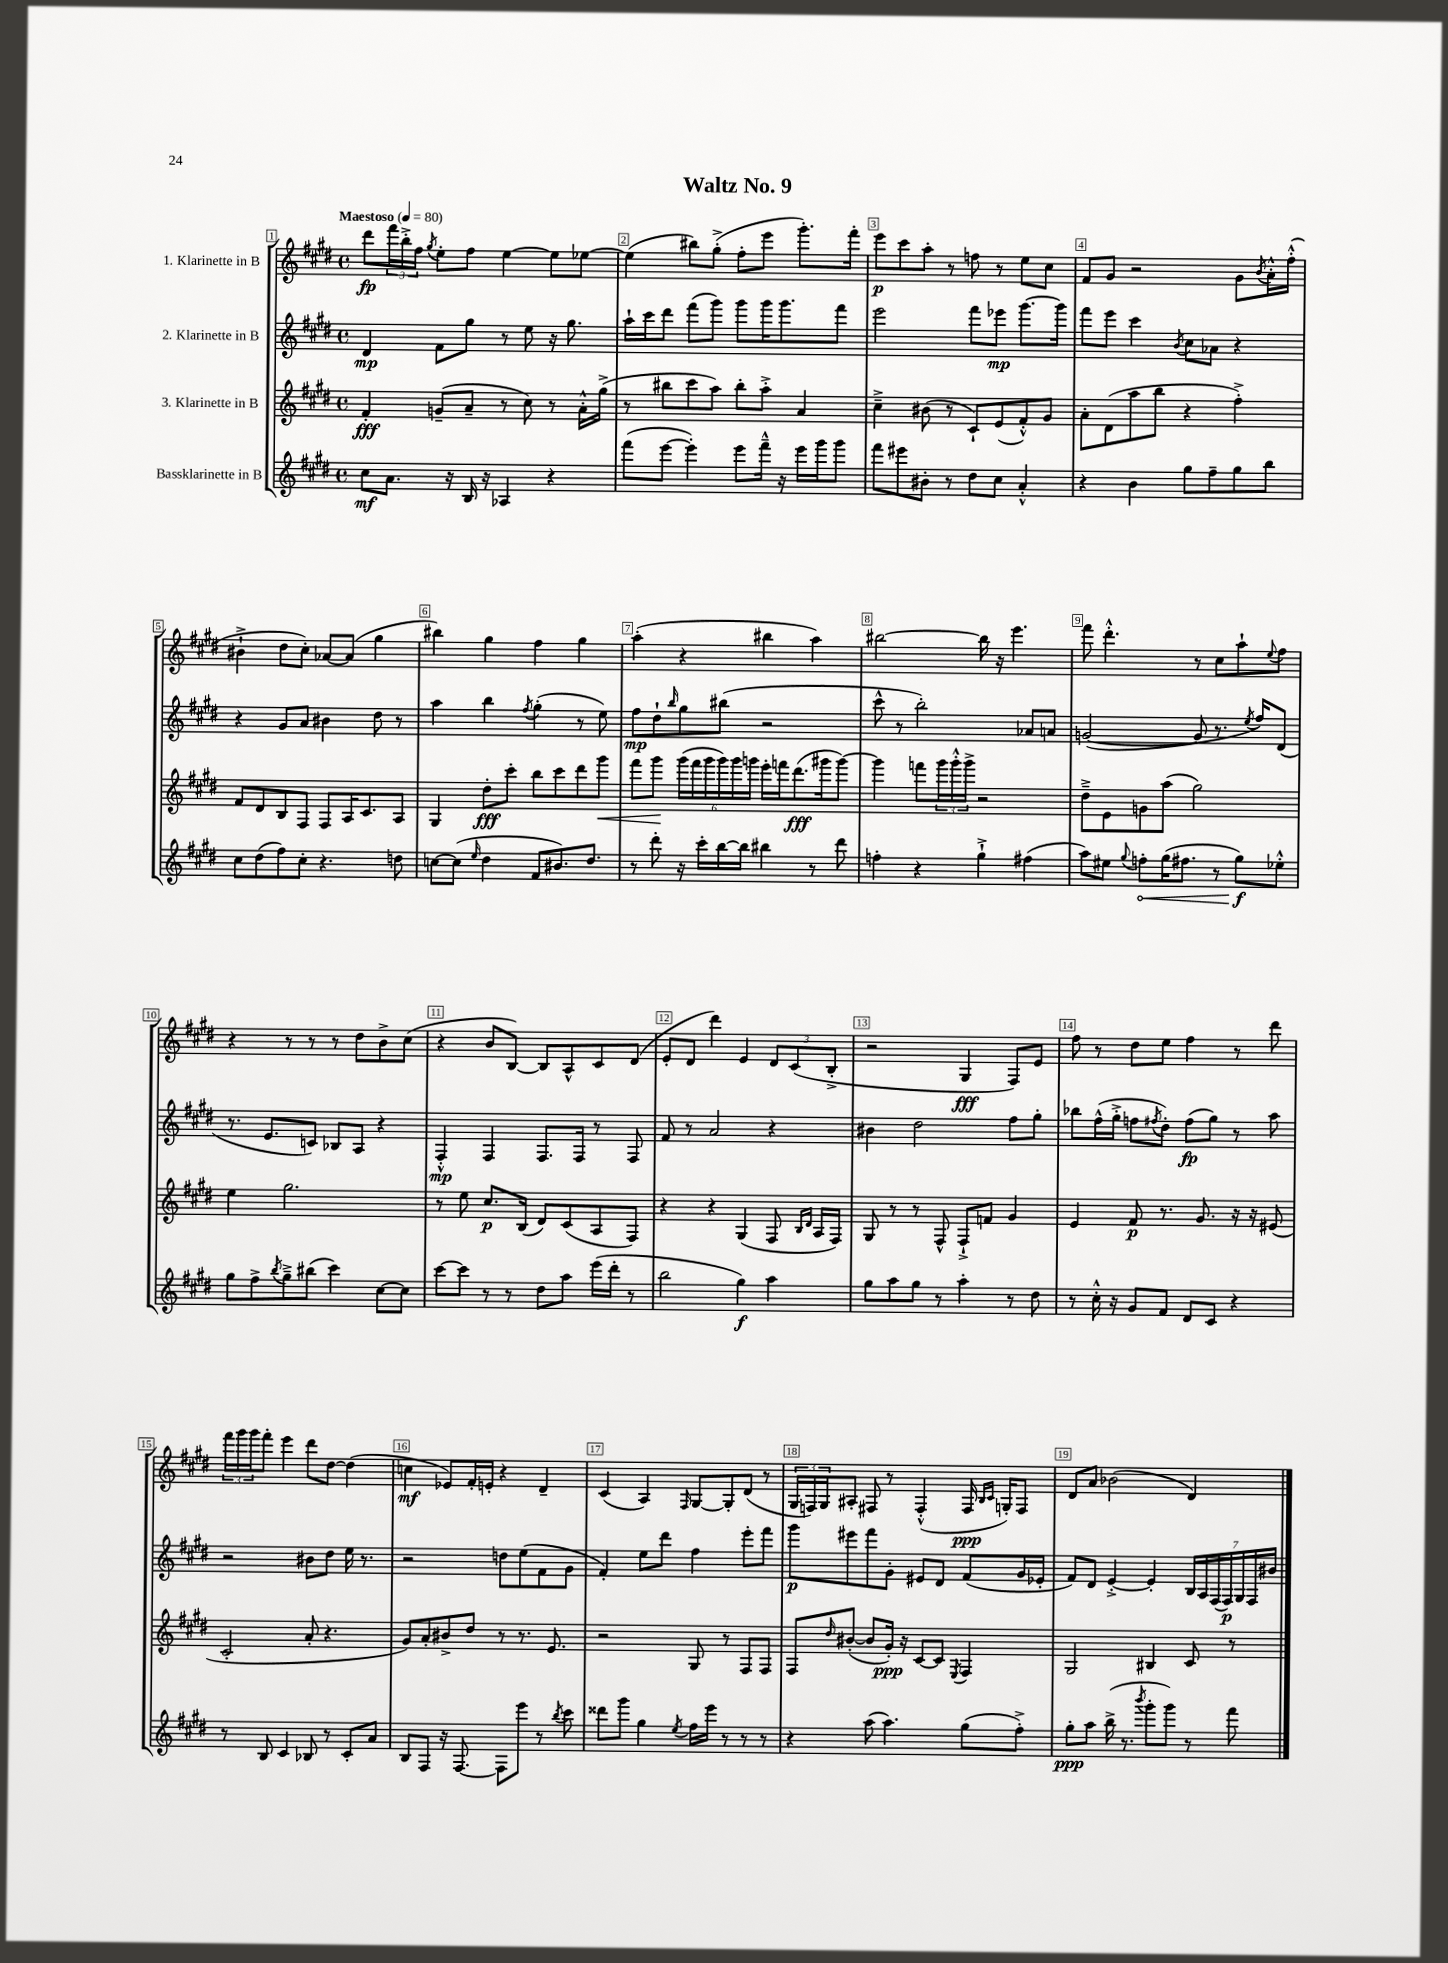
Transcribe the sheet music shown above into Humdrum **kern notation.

**kern	**dynam	**kern	**dynam	**kern	**dynam	**kern	**dynam
*part4	*part4	*part3	*part3	*part2	*part2	*part1	*part1
*staff4	*staff4	*staff3	*staff3	*staff2	*staff2	*staff1	*staff1
*I"Bassklarinette in B	*	*I"3. Klarinette in B	*	*I"2. Klarinette in B	*	*I"1. Klarinette in B	*
*clefG2	*	*clefG2	*	*clefG2	*	*clefG2	*
*k[f#c#g#d#]	*	*k[f#c#g#d#]	*	*k[f#c#g#d#]	*	*k[f#c#g#d#]	*
*M4/4	*	*M4/4	*	*M4/4	*	*M4/4	*
*met(c)	*	*met(c)	*	*met(c)	*	*met(c)	*
*MM80	*	*MM80	*	*MM80	*	*MM80	*
=1	=1	=1	=1	=1	=1	=1	=1
!	!	!	!	!	!	!LO:TX:a:B:t=Maestoso	!
8cc#\L	mf	4f#'/	fff	4d#/	mp	8ddd#\L	fp
8.a\J	.	.	.	.	.	24fff#\L	.
.	.	.	.	.	.	24bb'^\	.
.	.	.	.	.	.	24ff#\JJ	.
.	.	.	.	.	.	8qgg#/	.
.	.	(8gn~/L	.	8f#\L	.	8ee'\L	.
16r	.	.	.	.	.	.	.
16B/	.	8a~/J	.	8gg#\J	.	8ff#\J	.
16r	.	.	.	.	.	.	.
4A-X/	.	8r	.	8r	.	[4ee\	.
.	.	8cc#\)	.	8ee\	.	.	.
4r	.	8r	.	16r	.	8ee\L]	.
.	.	.	.	8.gg#\	.	.	.
.	.	16a'^^\LL	.	.	.	[8ee-X\J	.
.	.	(16gg#^\JJ	.	.	.	.	.
=2	=2	=2	=2	=2	=2	=2	=2
(8fff#\L	.	8r	.	16aa`\LL	.	(4ee-\]	.
.	.	.	.	16ccc#\J	.	.	.
[8eee\J	.	8bb#X\L	.	8ddd#\J	.	.	.
4eee'\])	.	8ccc#\	.	(8fff#\L	.	8bb#X\L)	.
.	.	8aa\J)	.	8ggg#\J)	.	(8gg#'^\J	.
8eee\L	.	8bb#'\L	.	8ggg#\L	.	8ff#'\L	.
16fff#~^^\Jk	.	8aa'^\J	.	16ggg#\K	.	8eee\J	.
16r	.	.	.	8.ggg#\	.	.	.
16eee\LL	.	4a/	.	.	.	8.ggg#'\L)	.
16ggg#\J	.	.	.	.	.	.	.
8ggg#\J	.	.	.	8fff#\J	.	.	.
.	.	.	.	.	.	16fff#'\Jk	.
=3	=3	=3	=3	=3	=3	=3	=3
8fff#\L	.	4cc#~^\	.	2eee\	.	8eee\L	p
8eee#X\	.	.	.	.	.	8ccc#\	.
8b#X'\J	.	(8b#X\	.	.	.	8aa'\J	.
8r	.	8r	.	.	.	8r	.
8dd#\L	.	8c#`/L)	.	8fff#\L	.	8ffn\	.
8cc#\J	.	(8e/	.	8eee-X\J	mp	8r	.
4a'^^/	.	8f#'^^/)	.	[8.ggg#\L	.	8ee\L	.
.	.	8g#/J	.	.	.	8cc#\J	.
.	.	.	.	16ggg#\Jk]	.	.	.
=4	=4	=4	=4	=4	=4	=4	=4
4r	.	8a'\L	.	8fff#\L	.	8f#/L	.
.	.	(8d#\	.	8eee\J	.	8g#/J	.
4b\	.	8aa\	.	4ccc#\	.	2r	.
.	.	8bb\J	.	.	.	.	.
.	.	.	.	8qb/	.	.	.
8gg#\L	.	4r	.	8cc#\L	.	.	.
8ff#~\	.	.	.	8a-X\J	.	.	.
8gg#\	.	4ff#'^\)	.	4r	.	8g#\L	.
.	.	.	.	.	.	8qb/	.
8bb\J	.	.	.	.	.	16a'^^\L	.
.	.	.	.	.	.	(16ff#'^^\JJ	.
!!LO:LB:g=z
=5	=5	=5	=5	=5	=5	=5	=5
8cc#\L	.	8f#/L	.	4r	.	4b#X`^\	.
(8dd#\	.	8d#/	.	.	.	.	.
8ff#\)	.	8B/	.	8g#/L	.	8dd#\L	.
8cc#'\J	.	8F#/J	.	8a/J	.	8cc#'\J)	.
4.r	.	8F#/L	.	4b#X\	.	[8a-X/L	.
.	.	16A/K	.	.	.	(8a-/J]	.
.	.	8.c#/	.	.	.	.	.
.	.	.	.	8dd#\	.	4gg#\	.
8ddn\	.	8A/J	.	8r	.	.	.
=6	=6	=6	=6	=6	=6	=6	=6
[8ccn\L	.	4G#/	.	4aa\	.	4bb#X\)	.
(8cc\J]	.	.	.	.	.	.	.
16qqee/	.	.	.	.	.	.	.
4dd#\	.	8dd#'\L	fff	4bb\	.	4gg#\	.
.	.	8ccc#'\J	.	.	.	.	.
.	.	.	.	8qff#/	.	.	.
8f#/L	.	8bb\L	.	(4gg#'\	.	4ff#\	.
8.b#X/)	.	8ccc#\	.	.	.	.	.
.	.	8ddd#\	.	8r	.	4gg#\	.
8.dd#/J	.	.	.	.	.	.	.
!	!	!	!LO:HP:b	!	!	!	!
.	.	8ggg#\J	<	8ee\)	.	.	.
=7	=7	=7	=7	=7	=7	=7	=7
8r	.	8fff#\L	.	8ff#\L	mp	(4aa'\	.
8ddd#'\	.	8ggg#\J	.	8dd#`\	.	.	.
.	.	.	.	16qqbb/	.	.	.
16r	.	(24ggg#\LL	[	8gg#\	.	4r	.
.	.	24fff#\	.	.	.	.	.
16ccc#'\LL	.	.	.	.	.	.	.
.	.	24ggg#\	.	.	.	.	.
[16bb\	.	24ggg#\)	.	(8bb#X\J	.	.	.
.	.	24ggg#\	.	.	.	.	.
16bb\JJ]	.	.	.	.	.	.	.
.	.	24gggn\JJ	.	.	.	.	.
4bb#X\	.	16eee'\LL	.	2r	.	4bb#X\	.
.	.	16fffn\J	.	.	.	.	.
.	.	(8.ddd#\	fff	.	.	.	.
8r	.	.	.	.	.	4aa\)	.
.	.	16ggg#X\k	.	.	.	.	.
8ddd#\	.	[8ggg#\J)	.	.	.	.	.
=8	=8	=8	=8	=8	=8	=8	=8
4ffn'\	.	4ggg#\]	.	8ccc#^^\	.	[2bb#X\	.
.	.	.	.	8r	.	.	.
4r	.	8fffn\L	.	2bb'\)	.	.	.
.	.	24ggg#\L	.	.	.	.	.
.	.	24ggg#'^^\	.	.	.	.	.
.	.	24ggg#^\JJ	.	.	.	.	.
4gg#`^\	.	2r	.	.	.	16bb#\]	.
.	.	.	.	.	.	16r	.
.	.	.	.	.	.	4.eee\	.
(4ff#X\	.	.	.	8a-X/L	.	.	.
.	.	.	.	8an/J	.	.	.
=9	=9	=9	=9	=9	=9	=9	=9
8aa\L)	.	8dd#~^\L	.	([2gn/	.	8fff#\	.
8ee#X\J	.	8e\	.	.	.	4.ddd#'^^\	.
8qqgg#/	.	.	.	.	.	.	.
!	!LO:HP:b	!	!	!	!	!	!
8ffn'\L	<	8gn\	.	.	.	.	.
(16gg#\K	.	(8aa\J	.	.	.	.	.
8.ff#X\J	.	.	.	.	.	.	.
.	.	2gg#\)	.	8g/]	.	8r	.
8r	.	.	.	8.r	.	8cc#\L	.
8gg#\L)	f	.	.	.	.	8aa`\	.
.	.	.	.	8qee/	.	.	.
.	.	.	.	16ff#/KL)	.	.	.
.	.	.	.	.	.	8qqee/	.
8ee-X'^^\J	[	.	.	(8d#/J	.	8ff#\J	.
!!LO:LB:g=z
=10	=10	=10	=10	=10	=10	=10	=10
8gg#\L	.	4ee\	.	8.r	.	4r	.
8ff#^\	.	.	.	.	.	.	.
.	.	.	.	8.e/L	.	.	.
8qbb/	.	.	.	.	.	.	.
8gg#~^\	.	2.gg#\	.	.	.	8r	.
(8bb#X\J	.	.	.	8cn/J)	.	8r	.
4ccc#\)	.	.	.	8B-X/L	.	8r	.
.	.	.	.	8A/J	.	8dd#\L	.
[8cc#\L	.	.	.	4r	.	8b^\	.
8cc#\J]	.	.	.	.	.	(8cc#\J	.
=11	=11	=11	=11	=11	=11	=11	=11
[8ccc#\L	.	8r	.	4F#'^^/	mp	4r	.
8ccc#\J]	.	8ee\	.	.	.	.	.
8r	.	8.cc#/L	p	4F#/	.	8b/L	.
8r	.	.	.	.	.	[8B/J)	.
.	.	(16B/Jk	.	.	.	.	.
8dd#\L	.	8d#/L)	.	8.F#/L	.	8B/L]	.
8aa\J	.	(8c#/	.	.	.	8A^^/	.
.	.	.	.	16F#/Jk	.	.	.
(16eee\LL	.	8A/	.	8r	.	8c#/	.
16ddd#'\JJ	.	.	.	.	.	.	.
8r	.	8F#/J)	.	8F#/	.	(8d#/J	.
=12	=12	=12	=12	=12	=12	=12	=12
2bb\	.	4r	.	8f#/	.	8e'/L	.
.	.	.	.	8r	.	8d#/J	.
.	.	4r	.	2a/	.	4ddd#\)	.
4gg#\)	f	(4G#/	.	.	.	4e/	.
4aa\	.	8F#/	.	4r	.	12d#/L	.
.	.	.	.	.	.	(12c#/	.
.	.	16qqB/LL	.	.	.	.	.
.	.	16qqd#/JJ	.	.	.	.	.
.	.	16A/LL	.	.	.	.	.
.	.	.	.	.	.	12B'^/J	.
.	.	16F#/JJ)	.	.	.	.	.
=13	=13	=13	=13	=13	=13	=13	=13
8gg#\L	.	8G#/	.	4b#X\	.	2r	.
8aa\	.	8r	.	.	.	.	.
8gg#\J	.	8r	.	2dd#\	.	.	.
8r	.	8F#^^/	.	.	.	.	.
4aa'\	.	8F#`^/L	.	.	.	4G#/	fff
.	.	8fn/J	.	.	.	.	.
8r	.	4g#/	.	8ff#\L	.	8F#/L)	.
8dd#\	.	.	.	8gg#'\J	.	8e/J	.
=14	=14	=14	=14	=14	=14	=14	=14
8r	.	4e/	.	8bb-X\L	.	8ff#\	.
16cc#'^^\	.	.	.	(16ff#^^\L	.	8r	.
16r	.	.	.	16gg#'^\JJ	.	.	.
8g#/L	.	8f#/	p	8ffn\L	.	8dd#\L	.
.	.	.	.	8qff#X/	.	.	.
8f#/J	.	8.r	.	8dd#'\J)	.	8ee\J	.
8d#/L	.	.	.	(8ff#\L	fp	4ff#\	.
.	.	8.g#/	.	.	.	.	.
8c#/J	.	.	.	8gg#\J)	.	.	.
4r	.	16r	.	8r	.	8r	.
.	.	16r	.	.	.	.	.
.	.	(8e#X/	.	8aa\	.	8ddd#\	.
!!LO:LB:g=z
=15	=15	=15	=15	=15	=15	=15	=15
8r	.	2c#'/	.	2r	.	24fff#\LL	.
.	.	.	.	.	.	24ggg#\	.
.	.	.	.	.	.	24ggg#\J	.
8B/	.	.	.	.	.	8fff#'\J	.
4c#/	.	.	.	.	.	4eee\	.
8B-X/	.	8a'/	.	8b#X\L	.	8ddd#\L	.
8r	.	4.r	.	8dd#\J	.	[8dd#\J	.
8c#'/L	.	.	.	16ee\	.	(4dd#\]	.
.	.	.	.	8.r	.	.	.
8a/J	.	.	.	.	.	.	.
=16	=16	=16	=16	=16	=16	=16	=16
8B/L	.	8g#/L)	.	2r	.	4ccn\	mf
8F#/J	.	8a'/	.	.	.	.	.
16r	.	8b#X^/	.	.	.	8e-X/L)	.
[8.F#/	.	.	.	.	.	.	.
.	.	8dd#/J	.	.	.	16f#'/L	.
.	.	.	.	.	.	16en'/JJ	.
8F#\L]	.	8r	.	8ddn\L	.	4r	.
8eee\J	.	8.r	.	(8ee\	.	.	.
8r	.	.	.	8f#\	.	4d#~/	.
.	.	8.e/	.	.	.	.	.
8qbb/	.	.	.	.	.	.	.
8ccc#\	.	.	.	8g#\J	.	.	.
=17	=17	=17	=17	=17	=17	=17	=17
8ddd##X\L	.	2r	.	4f#'/)	.	(4c#/	.
8ggg#\J	.	.	.	.	.	.	.
4gg#\	.	.	.	8ee\L	.	4A/)	.
.	.	.	.	8ddd#\J	.	.	.
8qee/	.	.	.	.	.	16qqF#/	.
16ff#\LL	.	8G#/	.	4ff#\	.	[8G#/L	.
16eee\JJ	.	.	.	.	.	.	.
8r	.	8r	.	.	.	8G#'/]	.
8r	.	8F#/L	.	8eee'\L	.	(8d#/J	.
8r	.	8F#/J	.	8fff#\J	.	8r	.
=18	=18	=18	=18	=18	=18	=18	=18
4r	.	8F#/L	.	8ggg#\L	p	24G#/LL	.
.	.	.	.	.	.	24Fn/)	.
.	.	.	.	.	.	24G#/J	.
.	.	16qqdd#/	.	.	.	.	.
.	.	([8b#X'/J	.	8eee#X\	.	8A#X'/J	.
(8aa\	.	8b#/L]	.	8fff#\	.	8F#X/	.
4.aa\)	.	16g#'/Jk)	ppp	8g#'\J	.	8r	.
.	.	16r	.	.	.	.	.
.	.	[8c#/L	.	8e#X/L	.	(4F#'^^/	.
.	.	8c#/J]	.	8d#/J	.	.	.
.	.	8qE/	.	.	.	.	.
(8gg#\L	.	4F#/	.	(8f#/L	.	16F#/	ppp
.	.	.	.	.	.	16qqB/LL	.
.	.	.	.	.	.	16qqc#/JJ	.
.	.	.	.	.	.	16Gn'/KL)	.
8ff#'^\J)	.	.	.	16g#/L	.	8F#/J	.
.	.	.	.	16e-X'/JJ	.	.	.
=19	=19	=19	=19	=19	=19	=19	=19
8gg#'\L	ppp	2G#/	.	8f#/L)	.	8d#/L	.
8aa\J	.	.	.	8d#/J	.	8a/J	.
(16bb^\	.	.	.	[4e'^/	.	(2b-X\	.
8.r	.	.	.	.	.	.	.
8qbbb/	.	.	.	.	.	.	.
8ggg#'\L	.	4B#X/	.	4e'/]	.	.	.
8ggg#\J)	.	.	.	.	.	.	.
8r	.	8c#/	.	28B/LL	.	4d#/)	.
.	.	.	.	28A/	.	.	.
.	.	.	.	(28F#/	.	.	.
.	.	.	.	28F#/)	p	.	.
8fff#\	.	8r	.	.	.	.	.
.	.	.	.	28G#/	.	.	.
.	.	.	.	28F#/	.	.	.
.	.	.	.	28b#X/JJ	.	.	.
==	==	==	==	==	==	==	==
*-	*-	*-	*-	*-	*-	*-	*-
